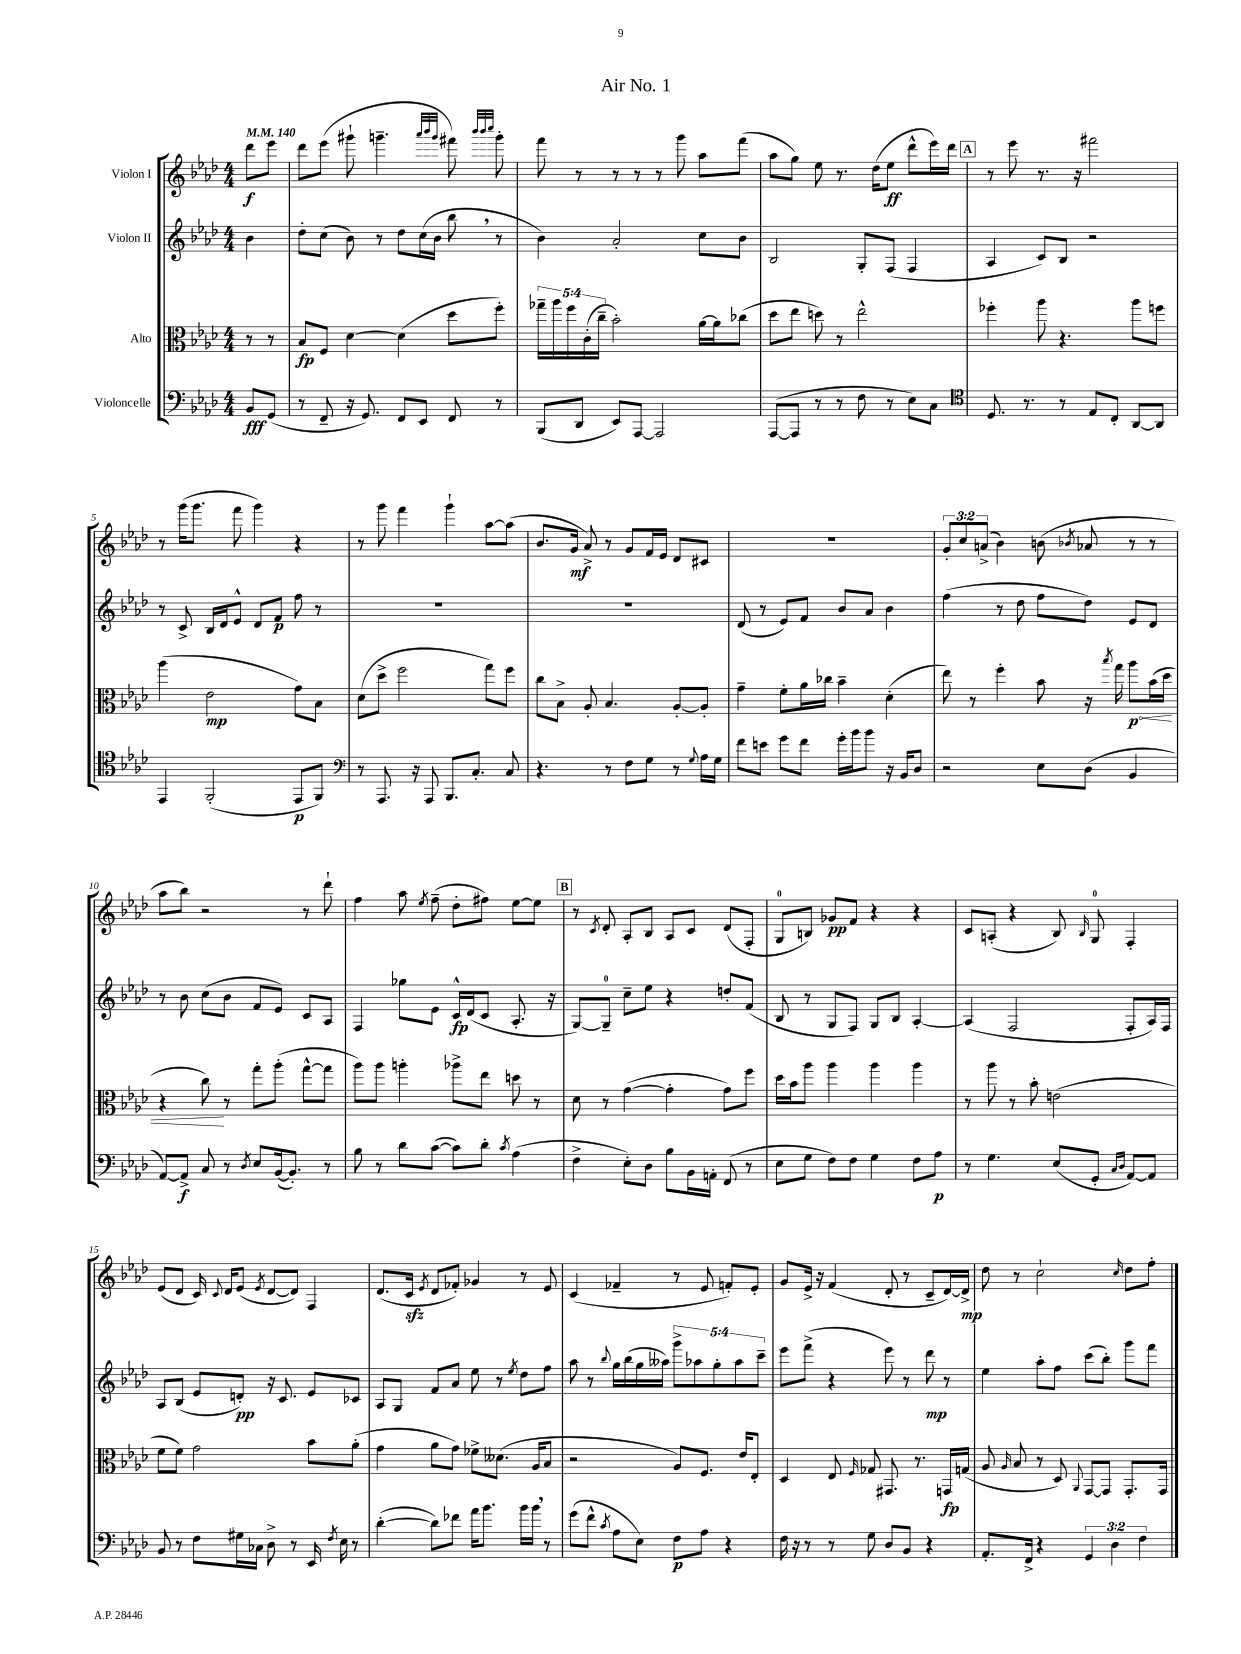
\header { title = "Air No. 1" }
<<
\new StaffGroup <<
\new Staff = "s0" \with { instrumentName = "Violon I" } {
    \clef treble \key aes \major \numericTimeSignature \time 4/4 \override Staff.TupletNumber.text = #tuplet-number::calc-fraction-text \partial 4 \tempo 4 = 140
    \autoBeamOff des'''8[\f ees'''8] |
    des'''8[ ees'''8]( gis'''8-! g'''4.-- \grace { aes'''32[ bes'''32 g'''32] } fis'''8) \grace { bes'''32[ bes'''32 c''''32] } g'''8-. |
    f'''8 r8 r8 r8 r8 g'''8 aes''8[ f'''8]( |
    aes''8[ g''8]) ees''8 r8. des''16[( ees''8]\ff des'''8[-^ ees'''16) des'''16] |
    \mark \markup { \box "A" } r8 ees'''8 r8. r16 fis'''2 |
    r8 g'''16[( g'''8.] f'''8 g'''4) r4 |
    r8 g'''8 f'''4 g'''4-! aes''8[~ aes''8]( |
    bes'8.[ g'16]\mf aes'8->) r8 g'8[ f'16 ees'16] des'8[ cis'8] |
    R1 |
    \tuplet 3/2 { g'8[-. c''8 a'8]->( } bes'4) b'8( \acciaccatura { bes'8 } aes'8 r8 r8 |
    aes''8[ bes''8]) r2 r8 des'''8-! |
    f''4 aes''8 \acciaccatura { ees''8 } f''8--( des''8[-. fis''8]) ees''8[~ ees''8] |
    \mark \markup { \box "B" } r8 \acciaccatura { c'8 } des'8-. aes8[-. bes8] aes8[ c'8] des'8[( f8]-. |
    g8[-0 b8]) ges'8[\pp f'8] r4 r4 |
    c'8[ a8]-.( r4 bes8) \grace { bes16 } g8-0 f4-. |
    ees'8[( des'8] c'16) \appoggiatura { c'8 } des'16[ ees'8]( \acciaccatura { ees'8 } des'8[~ des'8]) f4 |
    des'8.[( c'16]\sfz \acciaccatura { ees'8 } des'8[ fes'8]-.) ges'4 r8 ees'8 |
    c'4( fes'4-- r8 ees'8 f'8[-.) ees'8]-. |
    g'8[ ees'16]-> r16 f'4( des'8-. r8 c'8[-- des'16~) des'16]->\mp |
    des''8 r8 c''2-! \grace { c''16 } des''8[ f''8]-. \bar "|." |
}
\new Staff = "s1" \with { instrumentName = "Violon II" } {
    \clef treble \key aes \major \numericTimeSignature \time 4/4 \override Staff.TupletNumber.text = #tuplet-number::calc-fraction-text \partial 4
    \autoBeamOff bes'4 |
    des''8[-. c''8]( bes'8) r8 des''8[ c''16( bes'16] bes''8 \breathe r8 |
    bes'4) aes'2-. c''8[ bes'8] |
    bes2 g8[-. f8]( f4 |
    \mark \markup { \box "A" } aes4 c'8[) bes8] r2 |
    r8 c'8-> bes16[ des'16 ees'8]-^ des'8[ f'8]\p f''8 r8 |
    R1 |
    R1 |
    des'8( r8 ees'8[) f'8] bes'8[ aes'8] bes'4 |
    f''4( r8 des''8 f''8[ des''8]) ees'8[ des'8] |
    r8 bes'8 c''8[( bes'8] f'8[ ees'8]) c'8[ aes8] |
    f4 ges''8[ ees'8] c'16[-^\fp des'16( c'8] aes8.-. r16 |
    \mark \markup { \box "B" } g8[~) g8]-0-- c''8[-- ees''8] r4 d''8[-. f'8]( |
    bes8 r8 g8[ f8]) g8[ bes8] aes4~-. |
    aes4( f2 f8[-. aes16) f16] |
    aes8[ bes8]( ees'8[ d'8]-.\pp) r16 c'8. ees'8[ ces'8] |
    aes8[ g8] f'8[ aes'8] ees''8 r8 \acciaccatura { ees''8 } des''8[ f''8] |
    aes''8 r8 \appoggiatura { bes''8 } g''16[ bes''16( g''16 aeses''16]) \tuplet 5/4 { g'''8[-> aes''8 g''8-. aes''8 c'''8]-- } |
    ees'''8[ f'''8]->( r4 ees'''8) r8 des'''8\mp r8 |
    ees''4 aes''8[-. f''8] c'''8[( bes''8]-.) g'''8[ f'''8] \bar "|." |
}
\new Staff = "s2" \with { instrumentName = "Alto" } {
    \clef alto \key aes \major \numericTimeSignature \time 4/4 \override Staff.TupletNumber.text = #tuplet-number::calc-fraction-text \partial 4
    \autoBeamOff r8 r8 |
    bes8[\fp f8] des'4~ des'4( des''8[ f''8]-.) |
    \tuplet 5/4 { ges''16[-- aes''16 f''16 c'16-.( c''16]-- } bes'2-.) aes'16[~ aes'16 ces''8]( |
    des''8[ ees''8] d''8) r8 ees''2-^ |
    \mark \markup { \box "A" } fes''4-. aes''8 r4. aes''8[ f''8] |
    aes''4( ees'2\mp g'8[) bes8] |
    des'8[( des''8]-> f''2 g''8[) f''8] |
    c''8[ bes8]-> aes8-. bes4. aes8[~-. aes8]-. |
    g'4-- f'8[-. aes'16 ces''16] bes'4-- des'4-.( |
    ees''8) r8 f''4-. bes'8 r16 \acciaccatura { bes''8 } g''16 \once \override Hairpin.circled-tip = ##t aes''8[\p\< bes'16( des''16] |
    r4 c''8\!) r8 g''8[-. aes''8]-.( g''8[~-^ g''8] |
    aes''8[) aes''8] a''4-. aes''8[-> ees''8] d''8 r8 |
    \mark \markup { \box "B" } des'8 r8 g'4~( g'4-. g'8[) f''8] |
    des''16[ bes'16 aes''8] aes''4 aes''4 aes''4 |
    r8 aes''8 r8 bes'8-. e'2( |
    f'8[ f'8]) g'2 bes'8[ aes'8]-.( |
    g'4 aes'8[ g'8]) fes'8[-> deses'8.]( aes16[ bes8] |
    r2 aes8[) f8.] ees'16[ ees8]-. |
    des4 ees8 \grace { f16 } ges8 gis,8. r8. g,16[\fp g16]( |
    aes8 \grace { aes16 } bes8 r8 des8) \appoggiatura { aes,8 } g,8[~ g,8] g,8.[-. g,16] \bar "|." |
}
\new Staff = "s3" \with { instrumentName = "Violoncelle" } {
    \clef bass \key aes \major \numericTimeSignature \time 4/4 \override Staff.TupletNumber.text = #tuplet-number::calc-fraction-text \partial 4
    \autoBeamOff bes,8[\fff g,8]( |
    r8 f,8-- r16 g,8.) f,8[ ees,8] f,8 r8 |
    bes,,8[( des,8] ees,8[) aes,,8]~ aes,,2 |
    aes,,8[~( aes,,8] r8 r8 f8 r8 ees8[) c8] |
    \mark \markup { \box "A" } \clef tenor des8. r8. r8 ees8[ c8]-. aes,8[~ aes,8] |
    ees,4 f,2-.( ees,8[\p f,8]) |
    \clef bass r8 aes,,8. r16 aes,,8 bes,,8.[ c8.]-. c8 |
    r4. r8 f8[ g8] r8 \appoggiatura { g8 } aes16[ g16] |
    f'8[ e'8] g'8[ f'8] g'16[-. bes'16 bes'8] r16 bes,16[ des8] |
    r2 ees8[ des8]( bes,4 |
    aes,8[~) aes,8]->\f c8 r8 \acciaccatura { des8 } ees8[ bes,16~( bes,8.]-.) r8 |
    bes8 r8 des'8[ c'8]~( c'8[) des'8]-. \acciaccatura { c'8 } aes4( |
    \mark \markup { \box "B" } f4-> ees8[-.) des8] bes8[ bes,16 a,16]-. f,8( r8 |
    ees8[ g8] f8[) f8] g4 f8[ aes8]\p |
    r8 g4. ees8[( g,8]-. \grace { c16[ des16] } aes,8[~) aes,8] |
    bes,8 r8 f8[ gis16 ces16] des8-> r8 ees,16 \acciaccatura { f8 } ees16 r8 |
    des'4~-.( des'8[) fes'8] aes'16[ bes'8.] bes'16[ bes'16] \breathe r8 |
    g'8[( f'8]-^ \acciaccatura { c'8 } aes8[ ees8]) f8[\p aes8] r4 |
    f16 r16 r8 r8 g8 des8[ bes,8] r4 |
    aes,8.[-. f,16]-> r4 \tuplet 3/2 { g,4 des4 f4 } \bar "|." |
}
>>
>>
